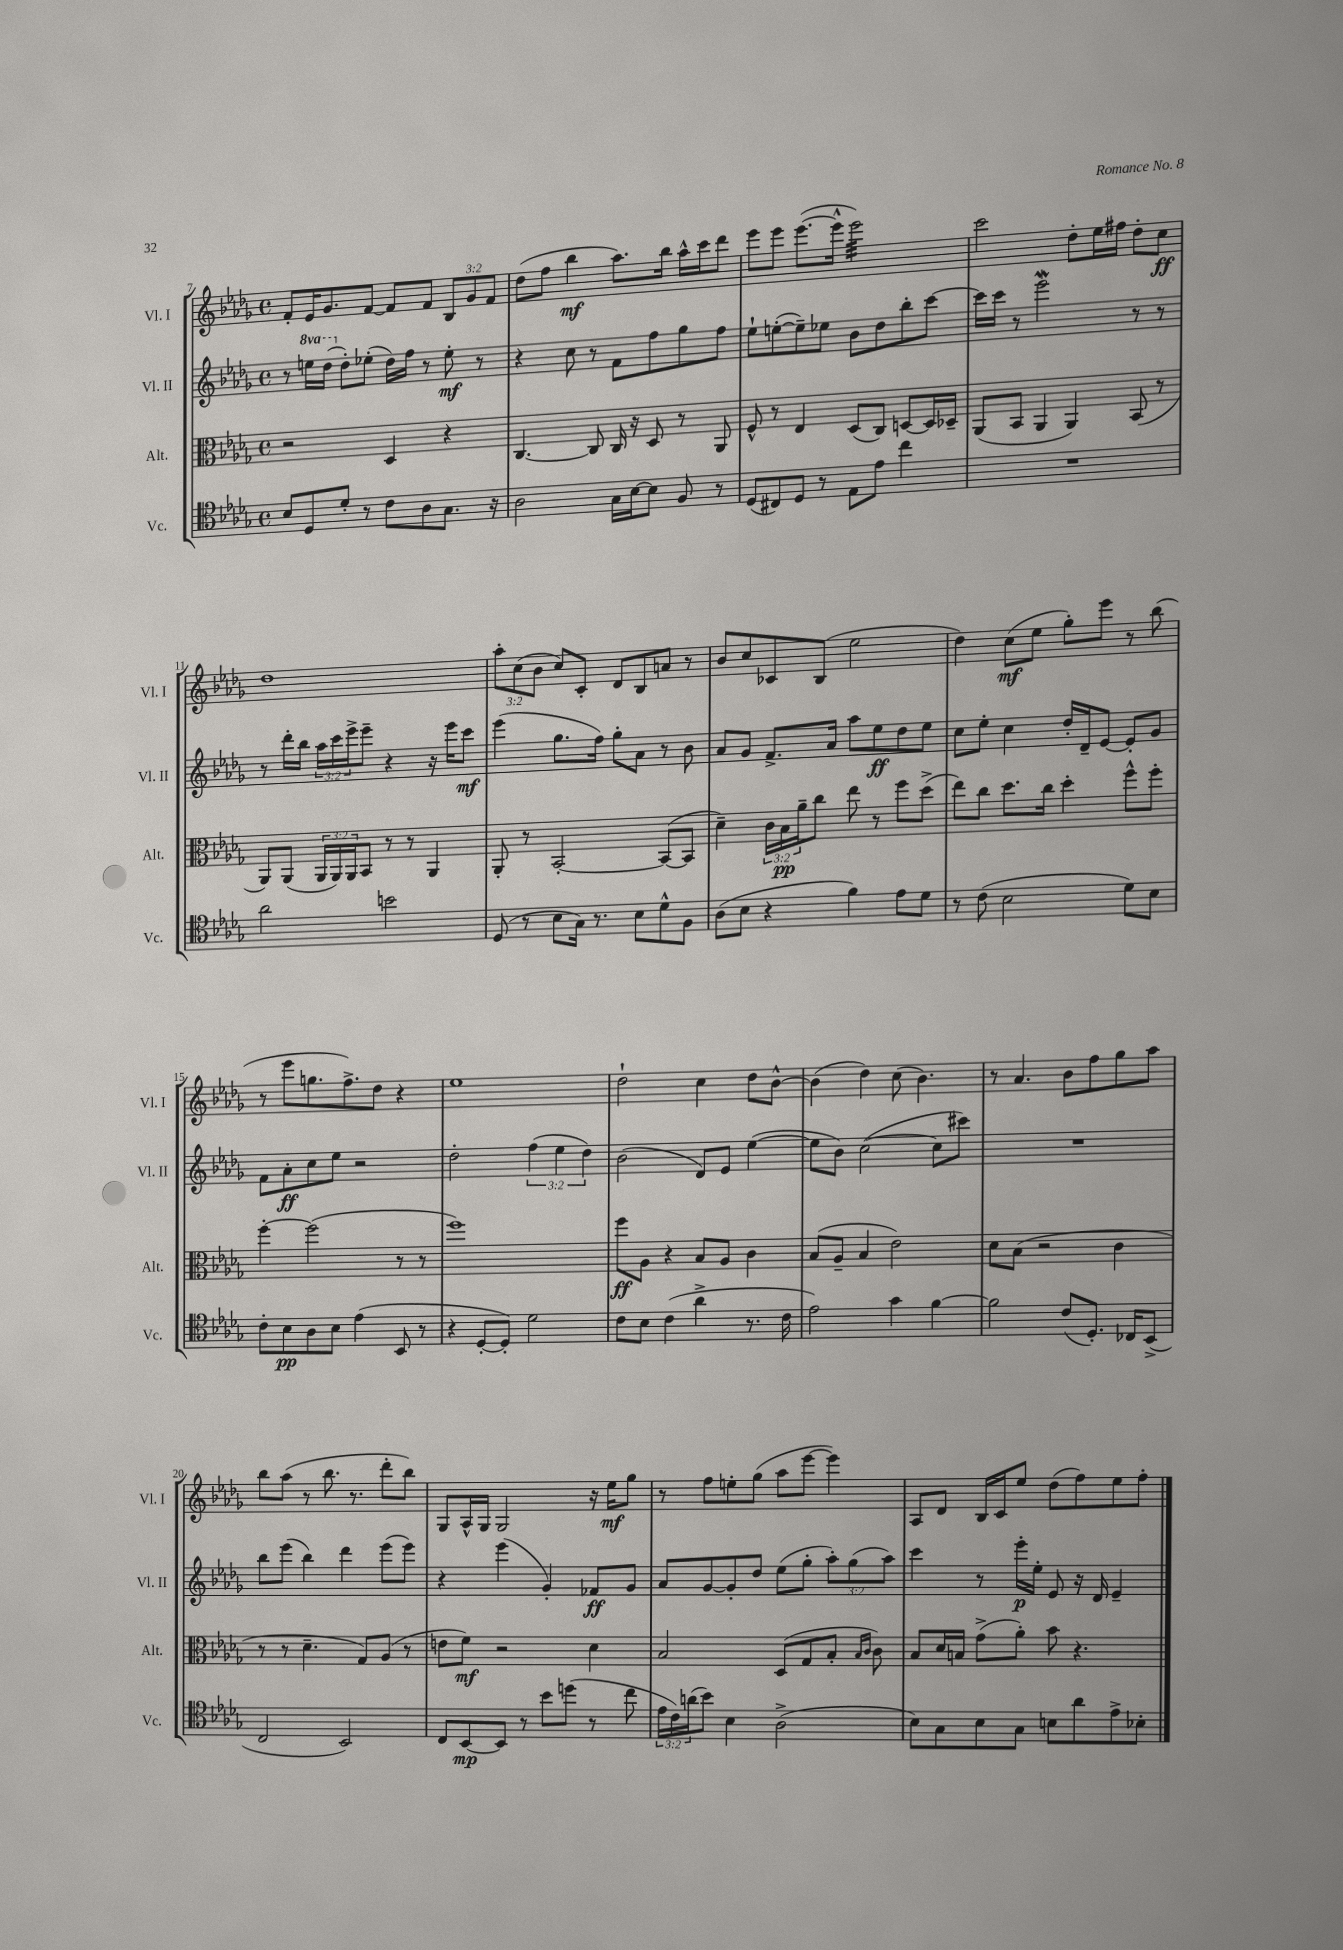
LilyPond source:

<<
\new StaffGroup <<
\new Staff = "s0" \with { instrumentName = "Vl. I" shortInstrumentName = "Vl. I" } {
    \clef treble \key des \major \defaultTimeSignature \time 4/4 \override Staff.TupletNumber.text = #tuplet-number::calc-fraction-text
    f'8-. ees'16 ges'8. f'8~ f'8 f'8 \tuplet 3/2 { bes8 ges'8 f'8 } |
    des''8( f''8 bes''4\mf aes''8.) bes''16 aes''16-^ c'''16 des'''8 |
    ees'''8 ees'''8 ees'''8.~( ees'''16-^ ees'''2:32) |
    c'''2 des''8-. ees''16 fis''16 des''8-. c''8\ff |
    des''1 |
    \tuplet 3/2 { aes''8-. c''8( bes'8 } c''8) c'8-. des'8 bes8 a'8 r8 |
    bes'8 c''8 ces'8 bes8( ees''2 |
    des''4) c''8\mf( ees''8 ges''8-.) ees'''8 r8 bes''8( |
    r8 ees'''8 g''8. f''8.->) des''8 r4 |
    ees''1 |
    des''2-! c''4 des''8 bes'8~-^ |
    bes'4( des''4) c''8( bes'4.) |
    r8 aes'4. bes'8 f''8 ges''8 aes''8 |
    bes''8 aes''8( r8 bes''8. r8. des'''8-. bes''8) |
    ges8 aes16-^ ges16 ges2 r16 ees''16\mf ges''8 |
    r8 f''8 e''8-. ges''8( aes''8 ees'''8~ ees'''4) |
    aes8 des'8 bes16 c'16 ees''8 des''8( f''8) ees''8 f''8-. \bar "|." |
}
\new Staff = "s1" \with { instrumentName = "Vl. II" shortInstrumentName = "Vl. II" } {
    \clef treble \key des \major \defaultTimeSignature \time 4/4 \override Staff.TupletNumber.text = #tuplet-number::calc-fraction-text \set Staff.ottavationMarkups = #ottavation-simple-ordinals
    r8 \ottava #1 e'''16 des'''16( \ottava #0 des''8-.) ees''!8-.( des''16) f''16 r8 ees''8-.\mf r8 |
    r4 c''8 r8 f'8 f''8 ges''8 f''8 |
    ees''8-! e''8~-.( e''8--) ees''8 bes'8 des''8 bes''8-. c'''8~ |
    c'''16 c'''16 r8 ees'''2\mordent r8 r8 |
    r8 des'''16-. bes''16 \tuplet 3/2 { aes''16 c'''16 ees'''16-> } ees'''8-- r4 r16 ees'''16 c'''8\mf |
    ees'''4( ges''8. f''16) ges''8-. aes'8 r8 bes'8 |
    aes'8 ges'8 f'8.-> aes'16 aes''8 ees''8\ff des''8 ees''8 |
    c''8 ees''8-. c''4 des''16-. des'16-- ees'8~ ees'8-. ges'8 |
    f'8 aes'8-.\ff c''8 ees''8 r2 |
    des''2-. \tuplet 3/2 { f''4( ees''4 des''4) } |
    bes'2( des'8) ees'8 ees''4~( |
    ees''8 bes'8) c''2~( c''8 cis'''8) |
    R1 |
    bes''8 ees'''8( bes''4) des'''4 ees'''8( ees'''8) |
    r4 ees'''4( ges'4-.) fes'8\ff ges'8 |
    aes'8 ges'8~ ges'8-. des''8 ees''8( ges''8-. \tuplet 3/2 { aes''8-.) ges''8( aes''8) } |
    c'''4 r8 ees'''16-.\p ees''16-. ees'8 r16 des'16 ees'4-- \bar "|." |
}
\new Staff = "s2" \with { instrumentName = "Alt." shortInstrumentName = "Alt." } {
    \clef alto \key des \major \defaultTimeSignature \time 4/4 \override Staff.TupletNumber.text = #tuplet-number::calc-fraction-text
    r2 des4 r4 |
    c4.~ c8 c16 r16 des8 r8 aes,8 |
    f8-^ r8 ees4 des8( c8) d8~ d16 des16-- |
    aes,8( bes,8 aes,4 aes,4) bes,8( r8 |
    aes,8) aes,8( \tuplet 3/2 { aes,16 aes,16) aes,16 } bes,8 r8 r8 aes,4 |
    aes,8-. r8 bes,2~-. bes,8~( bes,8 |
    des'4--) \tuplet 3/2 { c'16 bes16\pp aes'16-- } c''8 ees''8 r8 f''8 des''8->( |
    ees''8) c''8 des''8. c''16 des''4-. f''8-^ f''8-. |
    f''4~-. f''2( r8 r8 |
    f''1) |
    f''8\ff aes8 r4 bes8 aes8 c'4 |
    bes8( aes8-- bes4 ees'2) |
    des'8 bes8( r2 c'4 |
    r8 r8 des'4.-- ges8) aes8( r8 |
    e'8 f'8\mf) r2 des'4 |
    bes2 des8( ges8 bes8-. \grace { bes16 c'16 } c'8) |
    bes8 des'16 b16 ges'8->( aes'8-.) bes'8 r4. \bar "|." |
}
\new Staff = "s3" \with { instrumentName = "Vc." shortInstrumentName = "Vc." } {
    \clef tenor \key des \major \defaultTimeSignature \time 4/4 \override Staff.TupletNumber.text = #tuplet-number::calc-fraction-text
    bes8 des8 des'8-. r8 c'8 aes8 ges8. r16 |
    aes2 ges16 bes16~ bes8 f8 r8 |
    des8( cis8) des8 r8 ees8 ees'8 c''4 |
    R1 |
    aes'2 b'2 |
    des8( r8 bes8 ges16) r8. bes8 des'8-^ f8 |
    aes8( bes8 r4 f'4) ees'8 des'8 |
    r8 c'8( bes2 des'8) bes8 |
    c'8-. bes8\pp aes8 bes8 ees'4( bes,8 r8 |
    r4 des8~-. des8-.) des'2 |
    c'8 bes8 c'4( aes'4-> r8. c'16 |
    ees'2) ges'4 f'4~ |
    f'2 c'8( des8.-.) ces16 bes,8->( |
    c2 bes,2) |
    c8 bes,8~\mp bes,8 r8 bes'8 d''8( r8 c''8 |
    \tuplet 3/2 { ees'16 c'16) a'16( } bes'8) bes4 aes2->( |
    bes8) ges8 bes8 ges8 b8 aes'8 ees'8-> bes8-. \bar "|." |
}
>>
>>
\layout { \context { \Score currentBarNumber = #7 } }
